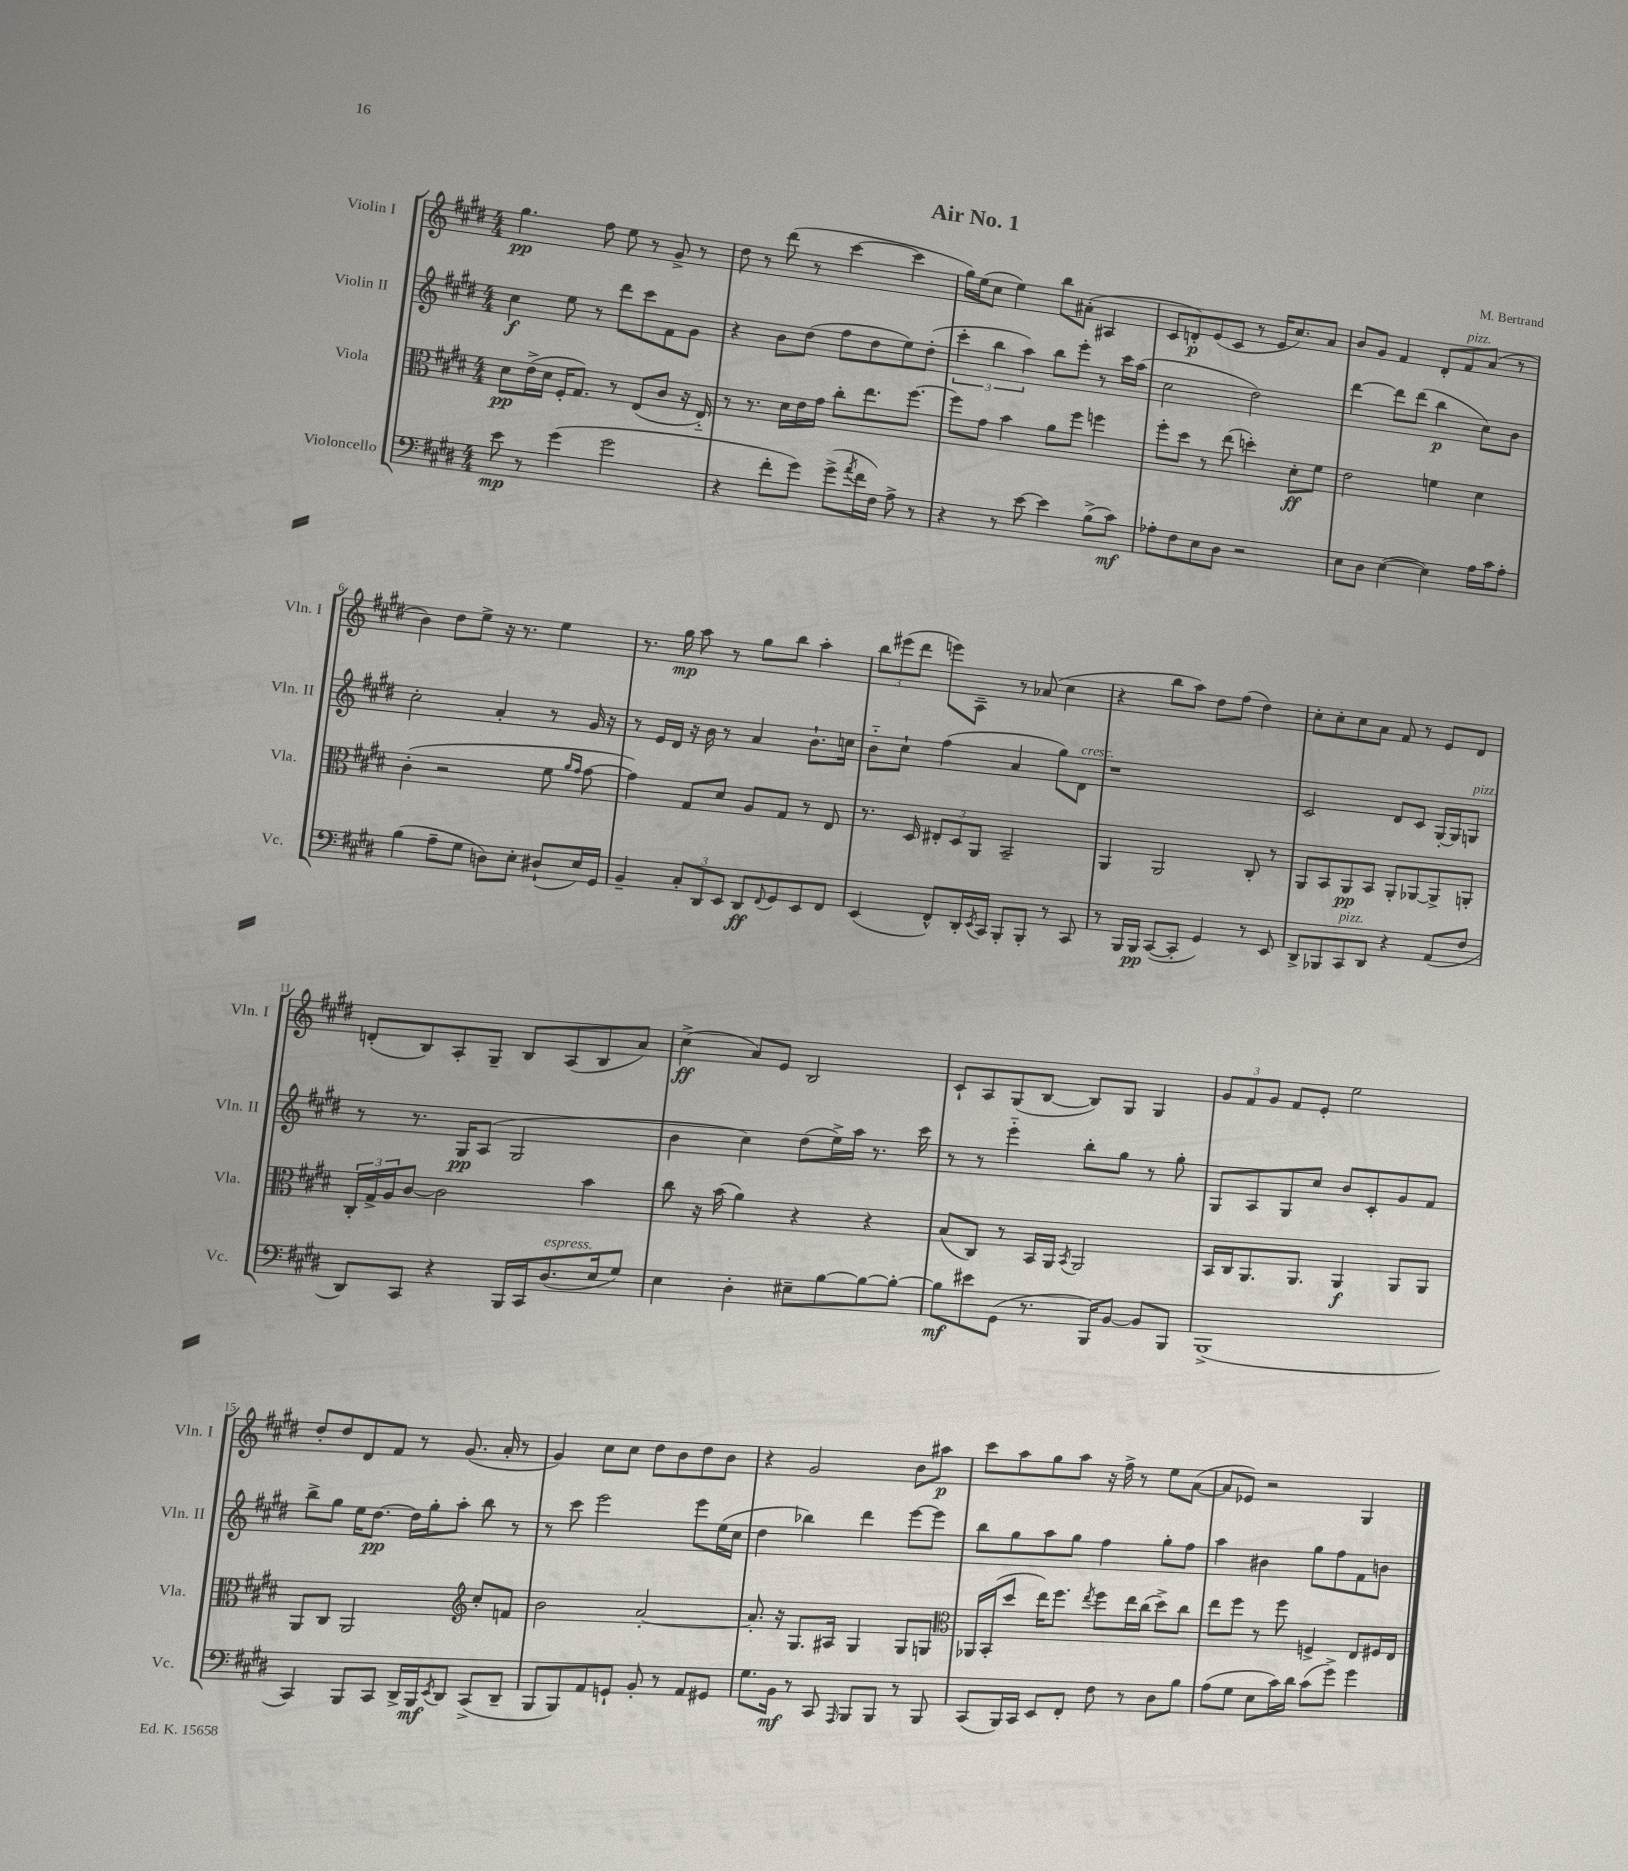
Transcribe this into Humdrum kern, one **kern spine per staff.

**kern	**kern	**kern	**kern
*staff4	*staff3	*staff2	*staff1
*clefF4	*clefC3	*clefG2	*clefG2
*k[f#c#g#d#]	*k[f#c#g#d#]	*k[f#c#g#d#]	*k[f#c#g#d#]
*M4/4	*M4/4	*M4/4	*M4/4
8e\	8d#\L	4cc#\	4.gg#\
8r	(16e^\L	.	.
.	16d#\JJ	.	.
(4g#\	16F#'/LK	8ee\	.
.	8.G#/J)	.	.
.	.	8r	8ff#\
2g#\	8r	8ddd#\L	8ee\
.	(8E/L	8ccc#\	8r
.	8c#/J	8f#\	8g#^/
.	16r	8g#\J	8r
.	16E'~/)	.	.
=	=	=	=
4r	8r	4r	8dd#\
.	8.r	.	8r
8f#'\L	.	8b\L	(8ddd#\
.	16d#\LL	.	.
8g#\J)	16e\	(8dd#\J	8r
.	16g#\JJ	.	.
(8g#^\L	8cc#'\L	8ff#\L	[4ccc#\
8qa/	.	.	.
16f#\L	8.ee\	8dd#\	.
16F#\JJ)	.	.	.
8A^\	.	8ee\)	4ccc#\]
.	[8.ff#\J	.	.
8r	.	(8dd#'\J	.
=	=	=	=
4r	8ff#\]L	6ccc#'\	16gg#\LL)
.	.	.	(16ee\J
.	8g#\J	.	8cc#\J
.	.	6bb\	.
8r	4b\	.	4ee\)
.	.	6aa\)	.
[8e\	.	.	.
4e\]	8a\L	8bb\L	8bb\L
.	8ff#\J	8eee'\J	(8a#'\J
(8B^\L	4ff\	8r	4A#/
8c#\J)	.	16ccc#\LL	.
.	.	(16aa\JJ	.
=	=	=	=
8A-'\L	8ff#'\L	2cc#\	8c#/L
8F#\	8dd#\J	.	8d'/)
8E\	8r	.	(8e/
8D#\J	(8ee\	.	8c#/J
2r	4dd'\)	2dd#\)	8r
.	.	.	16e/LK
.	.	.	8.cc#/)
.	8d#'\L	.	.
.	8f#\J	.	8a/J
=	=	=	=
8E\L	2e\	[4ddd#\	8b/L
8D#\J	.	.	8g#/J
([4E\	.	8ddd#\]L	4f#/
.	.	(8ddd#\J	.
4E\])	4f\	4bb\	8d#'/L
.	.	.	8f#/
16A\LL	4d#\	8cc#\L)	(8a/J
16c#\J	.	.	.
8A'\J	.	8b\J	8r
=	=	=	=
(4B\	(4c#'\	2cc#'\	4b\)
8A~\L	2r	.	8dd#\L
8G#\J	.	.	8ee^\J
8D\L)	.	4a'/	16r
.	.	.	8.r
8E'\J	.	.	.
(8D#`/L	8f#\	8r	4ee\
.	16qqa/LL	.	.
.	16qqg#/JJ	.	.
16E/L)	[8g#\	16g#/	.
16GG#/JJ	.	16r	.
=	=	=	=
4BB~/	4g#\])	8r	8.r
.	.	16e/LL	.
.	.	16d#/JJ	16gg#\
12C#'/L	8G#/L	16r	8aa\
.	.	16b\	.
12DD#/	.	.	.
.	8d#/J	8r	8r
12EE/J	.	.	.
8DD#/L	8A/L	4a/	8gg#\L
8qqFF#/	.	.	.
8GG#/	8G#/J	.	8bb\J
8EE/	8r	8.b`\L	4aa'\
8FF#/J	8E/	.	.
.	.	16cc\Jk	.
=	=	=	=
(4EE/	8.r	8b'~\L	12bb\L
.	.	.	(12eee#\
.	.	8cc#`\J	.
.	.	.	12ddd#\J
.	16D#/	.	.
8FF#^^/L)	12E#'/L	(4ff#\	8eee\L)
.	12D#/	.	.
16DD#'/L	.	.	8A~\J
.	12AA/J	.	.
8qEE/	.	.	.
16CC#/JJ	.	.	.
8BBB'/L	2BB~/	4a/	8r
8BBB'/J	.	.	(8a-/
8r	.	8gg#\L)	4cc#\
8CC#/	.	8d#\J	.
=	=	=	=
8r	4AA/	1r	4r
16BBB/LL	.	.	.
16BBB/JJ	.	.	.
([8CC#/L	2AA/	.	8bb\L
8CC#'/]J	.	.	8aa\J)
4GG#/)	.	.	8dd#\L
.	.	.	(8ff#\J
8r	8C#'/	.	4dd#\)
8EE/	8r	.	.
=	=	=	=
8DD#^/L	8AA/L	2c#/	8cc#'\L
8BBB-/	8BB/	.	8cc#'\
8CC#/	8AA/	.	8cc#\
8DD#/J	8BB/J	.	8a\J
4r	8AA'/L	8d#/L	8f#/
.	[8AA-/	8c#/J	8r
(8AA/L	8AA-^/]	[16G#'/LL	8e/L
.	.	16G#/]J	.
8F#/J	8AA'/J	8G/J	8d#/J
=	=	=	=
8DD#/L)	24C#'/LL	8r	(8d'/L
.	24G#^/	.	.
.	24A/J	.	.
8CC#/J	[8c#/J	8.r	8B/)
4r	2c#\]	.	8A'/
.	.	16G#/LK	.
.	.	(8A/J	8G#~/J
16BBB/LL	.	2G#/	8B/L
16CC#/J	.	.	.
(8.D#/	.	.	(8A/
.	4b\	.	8B/
16E/k	.	.	.
8G#/J)	.	.	8a/J)
=	=	=	=
4E\	8cc#\	4b\	(4cc#^\
.	16r	.	.
.	(16b\	.	.
4D#'\	4a\)	4cc#\)	8a/L)
.	.	.	8e/J
8E#~\L	4r	(8dd#\L	2B/
[8B\	.	16ee^\L)	.
.	.	16aa\JJ	.
8B\_	4r	8.r	.
8B'\_J	.	.	.
.	.	16ccc#\	.
=	=	=	=
8B\]L	(8B/L	8r	8c#`/L
8e#\	8C#/J)	8r	8A/
(8GG#\J	8r	4eee'~\	(8G#/
8.r	16BB/LL	.	[8B/J
.	16AA/JJ	.	.
.	8qBB/	.	.
.	2AA/	8bb'\L	8B/]L)
16BBB/LK)	.	.	.
[8BB/J	.	8gg#\J	8G#/J
8BB/]L	.	8r	4G#/
8BBB/J	.	8gg#'\	.
=	=	=	=
(1BBB^	16BB/LL	8G#/L	12g#/L
.	16C#/J	.	.
.	.	.	12f#/
.	8.AA/	8A/	.
.	.	.	12g#/J
.	.	8G#/	8f#/L
.	8.AA/J	.	.
.	.	8cc#/J	8e'/J
.	4AA/	8b/L	2ee\
.	.	8c#'/	.
.	8AA/L	8g#/	.
.	8AA/J	8f#/J	.
=	=	=	=
4CC#/)	8AA/L	8bb^\L	8dd#'/L
.	8C#/J	8gg#\J	8dd#/
8BBB/L	2AA/	16ee\LK	8d#/
.	.	[8.dd#\J	.
8CC#/J	.	.	8f#/J
16DD#^/LL	.	16dd#\]LL	8r
16BBB/J	.	16gg#'\J	.
8qEE/	.	.	.
8DD#/J	.	8aa'\J	(8.g#/
*	*clefG2	*	*
(8CC#^/L	8cc#'/L	8bb\	.
.	.	.	16a'/
8DD#~/J	8f/J	8r	8r
=	=	=	=
8BBB/L	2b\	8r	4g#/)
8BBB/)	.	8ccc#\	.
8AA/	.	2eee\	8cc#\L
8GG`/J	.	.	8cc#\J
8BB'/	[2a'/	.	8dd#\L
8r	.	.	8b\
8AA/L	.	8eee\L	8dd#\
8GG#/J	.	(16ee\L	8b\J
.	.	16cc#\JJ	.
=	=	=	=
8.G#\L	8.a'/]	4dd#\	4r
16BB\Jk	16r	.	.
8r	8.G#/L	4bb-\)	2g#/
8CC#/	.	.	.
.	16A#/Jk	.	.
16qqAAA/	.	.	.
8BBB/L	4G#/	4ddd#\	.
8BBB/J	.	.	.
8r	8G#/L	[8eee\L	8b\L
8BBB/	8G/J	8eee\]J	8aa#\J
=	=	=	=
*	*clefC3	*	*
(8CC#/L	16AA-/LL	8bb\L	8ccc#\L
.	(16BB'/J	.	.
16BBB/L)	8dd#/J	8gg#\	8aa\
16CC#/JJ	.	.	.
8EE/L	16ee\LK)	8aa\	8gg#\
.	8.ff#\J	.	.
8FF#'/J	.	8gg#\J	8aa\J
.	8qee/	.	.
8F#\	8ff#\L	4ff#\	16r
.	.	.	16ff#^\
8r	16ee\L	.	8r
.	(16cc#\JJ	.	.
8D#\L	8dd#^\L)	8gg#'\L	8ee\L
8B\J	8cc#\J	8ff#\J	([8a\J
=	=	=	=
(8A\L	8ee\L	4aa\	8a/]L
8G#\J	8ff#\J	.	8e-/J)
8E\L	8r	4b#\	2r
16c#\L)	8ff#\	.	.
16d#\JJ	.	.	.
(8c#\L	4F^/	8gg#\L	.
8g#^\J)	.	8ff#\	.
4g#\	8E/L	8f#\	4G#/
.	16F#/L	8b\J	.
.	16E/JJ	.	.
==	==	==	==
*-	*-	*-	*-
